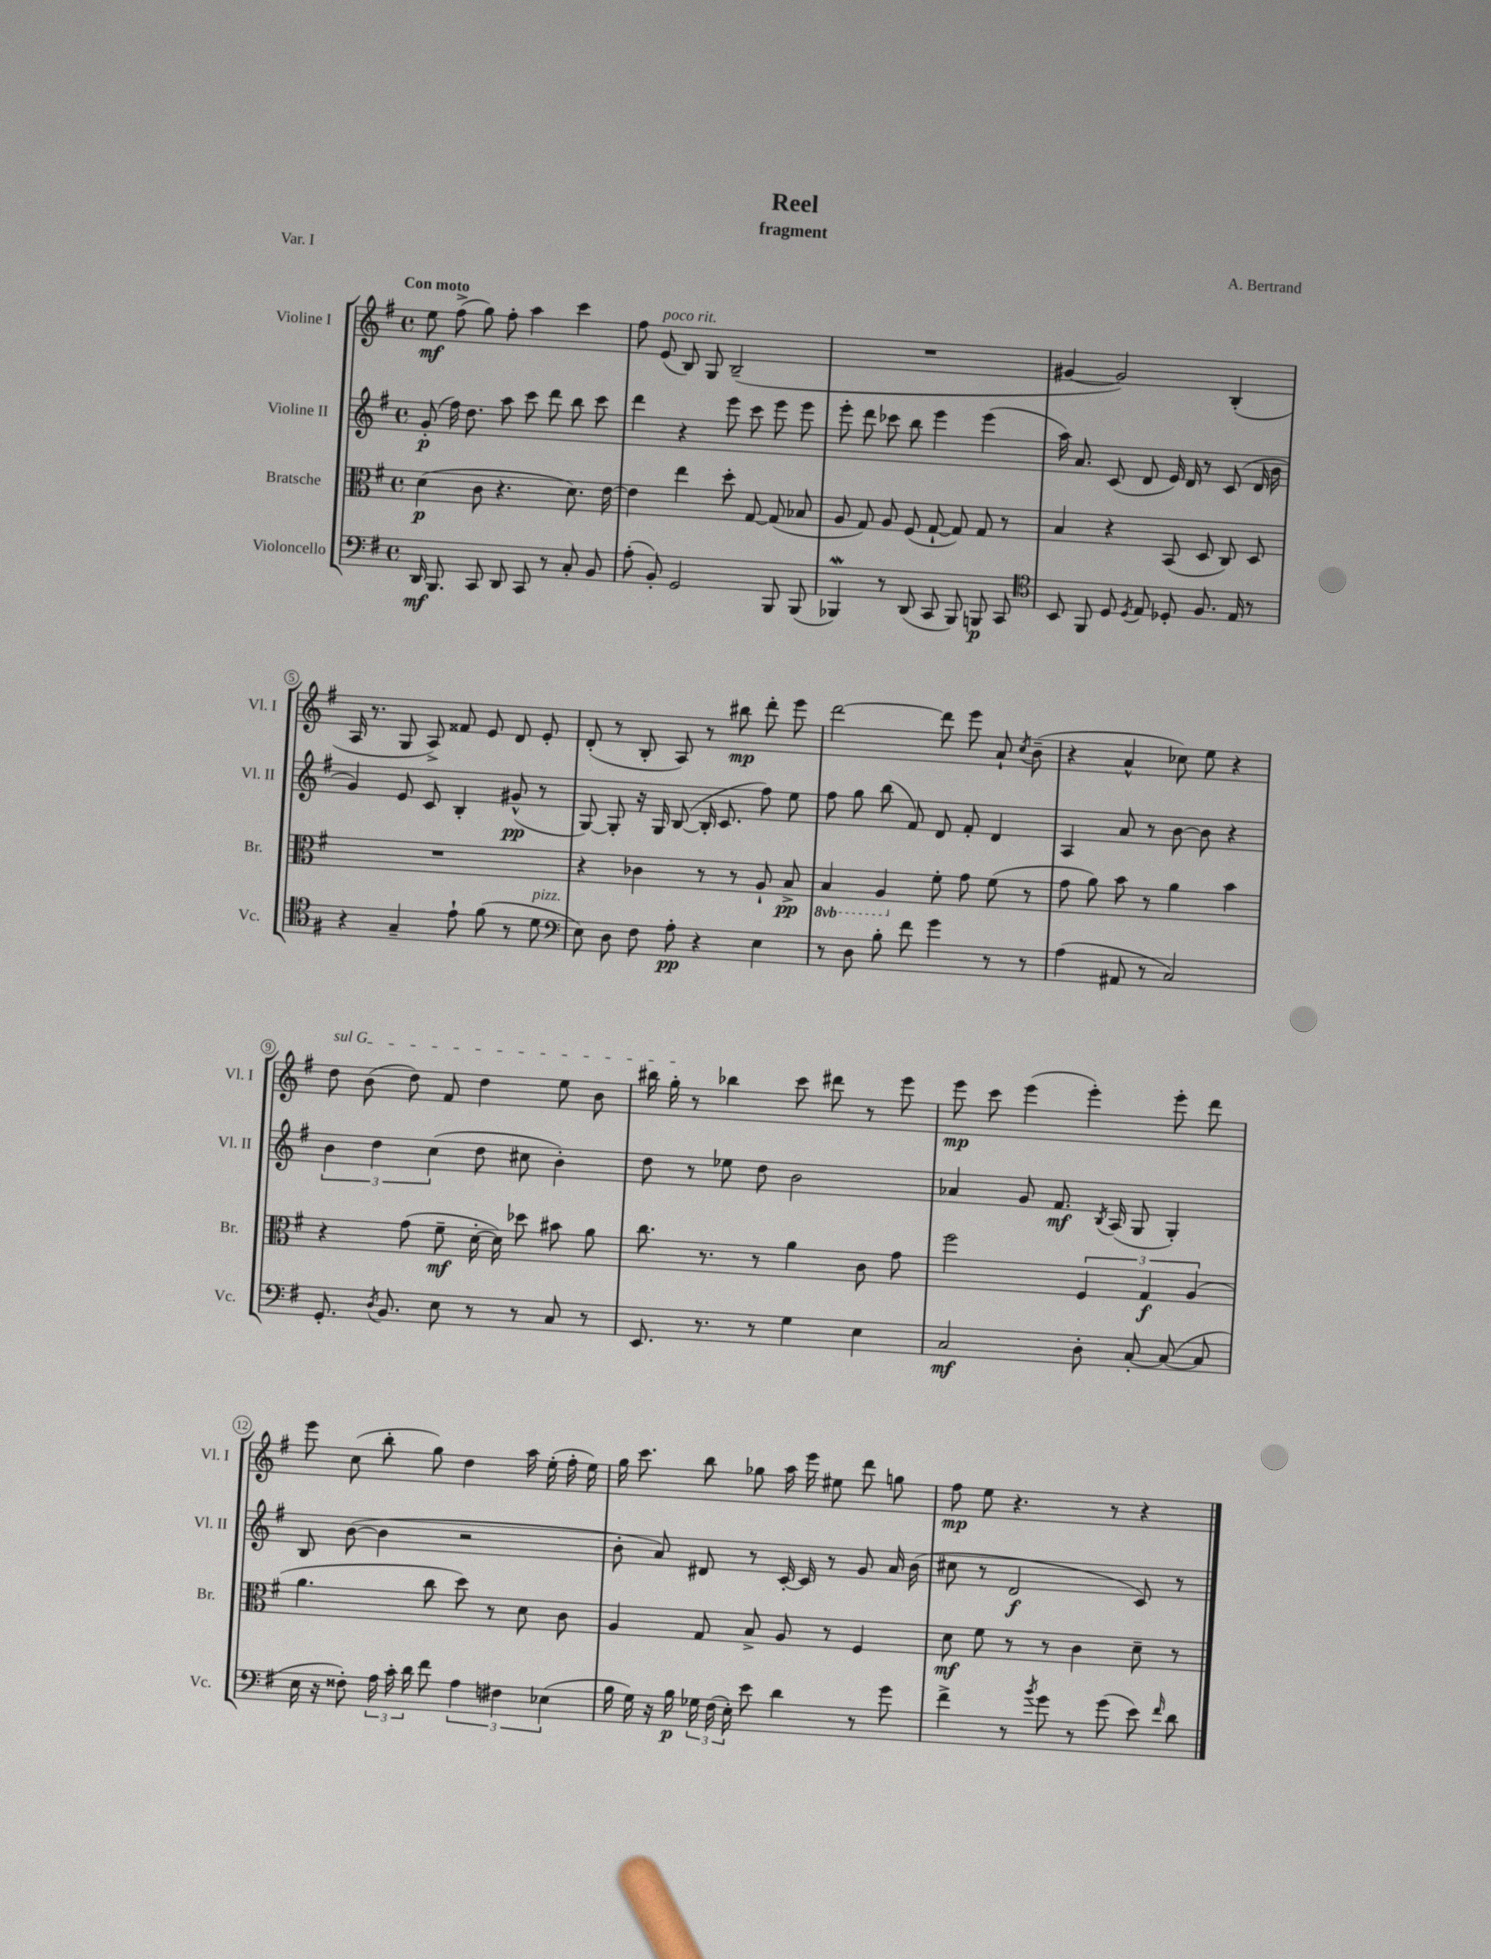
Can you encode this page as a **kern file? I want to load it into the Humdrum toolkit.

**kern	**kern	**kern	**kern
*staff4	*staff3	*staff2	*staff1
*clefF4	*clefC3	*clefG2	*clefG2
*k[f#]	*k[f#]	*k[f#]	*k[f#]
*M4/4	*M4/4	*M4/4	*M4/4
*met(c)	*met(c)	*met(c)	*met(c)
16DD/	(4d\	(8g'/	8ee\
8.BBB/	.	.	.
.	.	16ff#\)	(8ff#^\
.	.	8.dd\	.
8CC/	8c\	.	8gg\)
8DD/	4.r	8aa\	8ff#'\
8CC/	.	8ccc\	4aa\
8r	.	8ddd\	.
8C'/	8.d\)	8bb\	4ccc\
8BB/	.	8ccc\	.
.	[16e\	.	.
=	=	=	=
(8A'\	4e\]	4ddd\	8ff#\
8BB'/)	.	.	(8e/
2GG/	4ee\	4r	8B/)
.	.	.	8G/
.	8dd'\	8eee\	(2B~/
.	[8G/	8ccc\	.
8BBB/	(8G/]	8eee\	.
(8BBB/	8B-/	8eee\	.
=	=	=	=
4BBB-/)	8A/	8eee'\	1r
.	8G/)	8ddd\	.
8r	8A/	8ccc-\	.
(8DD/	(8F#/	8bb\	.
8CC/	[8G`/	4eee\	.
8BBB-/)	8G/])	.	.
8BBB/	8G/	(4eee\	.
8CC/	8r	.	.
=	=	=	=
*clefC4	*	*	*
8BB/	4B/	16aa\)	[4g#/
.	.	8.a/	.
8FF#/	.	.	.
8D/	4r	(8c/	2g#/])
8qD/	.	.	.
8E/	.	8d/	.
8D-'/	(8BB/	16e/)	.
.	.	16d/	.
8.F#/	8D/	8r	.
.	8C/)	(8c/	(4B'/
16E/	.	.	.
8r	8D/	16d/	.
.	.	16b\	.
=	=	=	=
4r	1r	4g/)	16A/
.	.	.	8.r
4G~/	.	8e/	8G/
.	.	8c/	8A^/)
8e`\	.	4B'/	8f##/
(8f#\	.	.	8e/
8r	.	(8g#^^/	8d/
8d\	.	8r	8e'/
=	=	=	=
*clefF4	*	*	*
8E\)	4r	[8G/)	(8d'/
8D\	.	8G'/]	8r
8F#\	4c-\	16r	8B'/
.	.	16G/	.
8A'\	.	([8B/	8A/)
4r	8r	16B'/]	8r
.	.	8.c/	.
.	8r	.	8bb#\
4E\	8A`/	8ff#\)	8ddd'\
.	8B^/	8ee\	8eee\
=	=	=	=
8r	4BB/	8ff#\	[2ddd\
8D\	.	8gg\	.
8B'\	4AA/	(8bb\	.
8f#\	.	8f#/)	.
4g\	8f#'\	8d/	8ddd\]
.	8g\	8f#'/	8eee\
8r	(8f#\	4d/	8a`/
.	.	.	8qcc/
8r	8r	.	(8b~\
=	=	=	=
(4A\	8g\	4A/	4r
.	8a\)	.	.
8AA#/	8b\	8a/	4a^^/
8r	8r	8r	.
2C/)	4a\	[8b\	8cc-\)
.	.	8b\]	8ee\
.	4b\	4r	4r
=	=	=	=
8.GG'/	4r	6b\	8dd\
.	.	.	(8b\
.	.	6dd\	.
8qD/	.	.	.
8.BB/	.	.	.
.	(8g\	.	8dd\)
.	.	(6cc\	.
8E\	8f#~\	.	8f#/
8r	[16d'\	8dd\	4dd\
.	16d\])	.	.
8r	8dd-\	8cc#\	.
8C/	8b#\	4b'\)	8ee\
8r	8a\	.	8b\
=	=	=	=
8.EE/	8.cc\	8dd\	16bb#\
.	.	.	16gg'\
.	.	8r	8r
8.r	8.r	.	.
.	.	8ee-\	4bb-\
8r	8r	8dd\	.
4G\	4a\	2b\	8ccc\
.	.	.	8ddd#\
4E\	8c\	.	8r
.	8g\	.	8eee\
=	=	=	=
2C/	2ff#\	4a-/	8eee\
.	.	.	8ccc\
.	.	8g/	(4eee\
.	.	8.f#/	.
8D'\	6F#/	.	4eee'\)
.	.	8qB/	.
.	.	(16A/	.
[8C'/	.	8G/	.
.	6G/	.	.
(8C/_	.	4G'/)	8eee'\
.	(6A/	.	.
8C/]	.	.	8ddd\
=	=	=	=
16E\	4.a\	8B/	8eee\
16r	.	.	.
8F##'\)	.	([8b\	(8cc\
24A\	.	4b\]	8bb'\
24c'\	.	.	.
24d\	.	.	.
8f#\	8cc\	.	8gg\)
6A\	8dd\)	2r	4dd\
.	8r	.	.
6F#\	.	.	.
.	8d\	.	16aa\
.	.	.	(16ee'\
(6E-\	.	.	.
.	8c\	.	16ff#'\
.	.	.	16ee\)
=	=	=	=
16B\	4A/	8b'\	16gg\
16G\)	.	.	8.ccc\
16r	.	8a/)	.
16B\	.	.	.
24G-\	8G/	8d#/	8bb\
(24F#\	.	.	.
24E'\)	.	.	.
8e\	8B^/	8r	8gg-\
4d\	8A/	[16c'/	16aa\
.	.	16c/]	16eee\
.	8r	8r	8ee#\
8r	4F#/	8g/	8ddd\
8g\	.	16a/	8gg\
.	.	(16b\	.
=	=	=	=
4f#^\	8d\	8cc#\	8ff#\
.	8f#\	8r	8ee\
8r	8r	2d/	4.r
8qb/	.	.	.
8g\	8r	.	.
8r	4c\	.	.
(8g\	.	.	8r
8e\)	8d~\	8c/)	4r
16qqf#/	.	.	.
8d\	8r	8r	.
==	==	==	==
*-	*-	*-	*-
